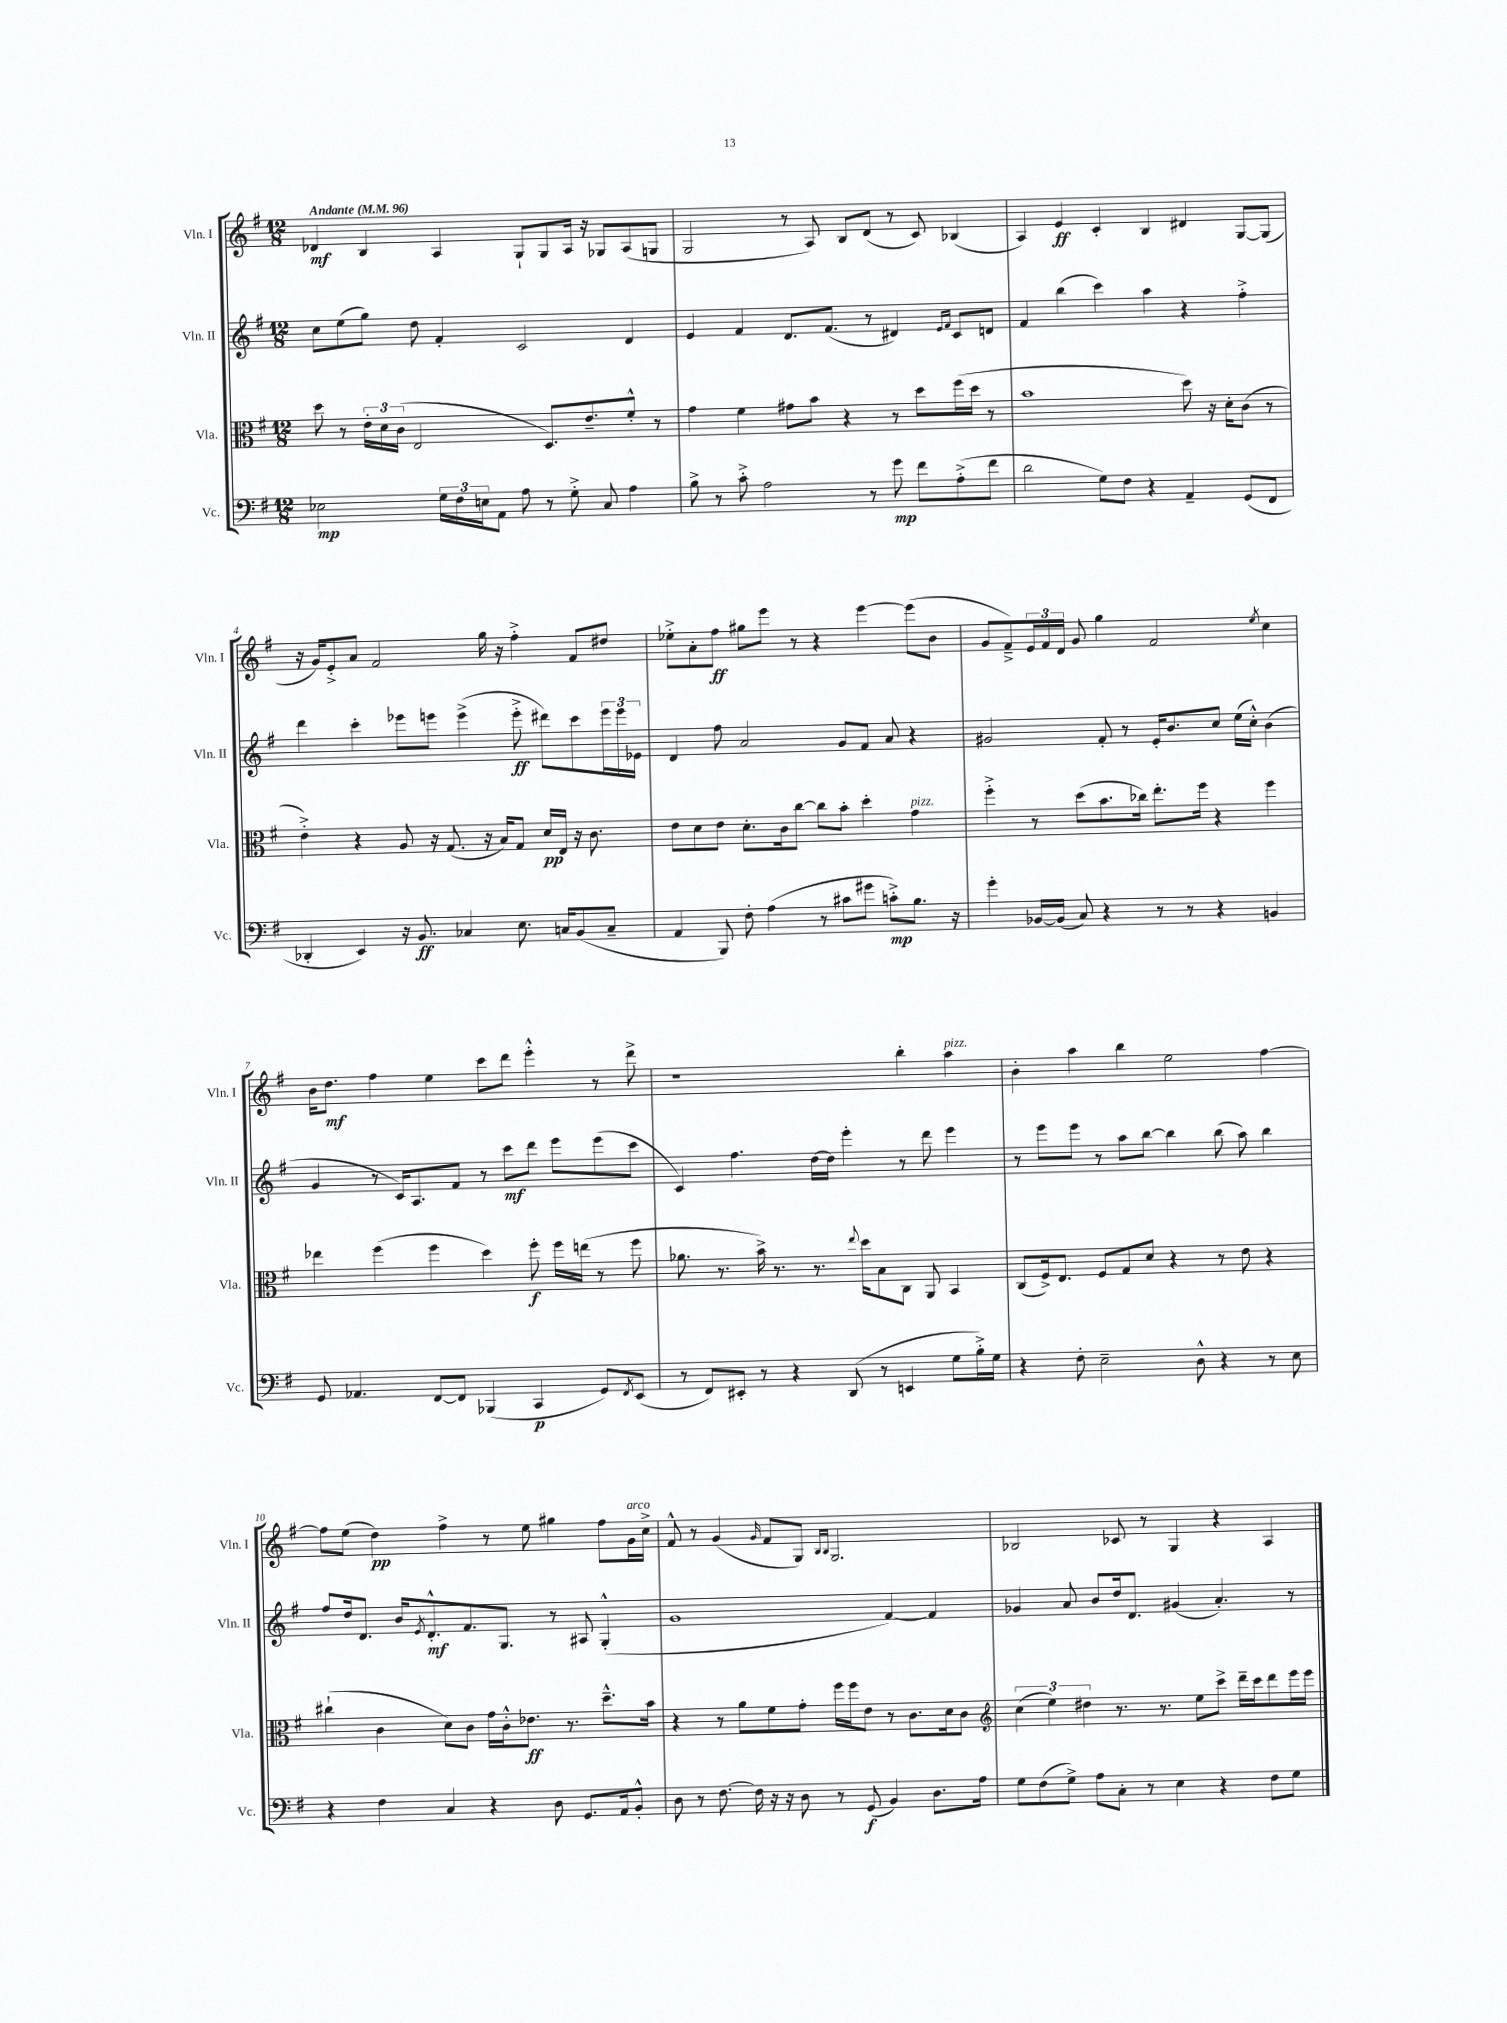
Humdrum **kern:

**kern	**kern	**kern	**kern
*staff4	*staff3	*staff2	*staff1
*clefF4	*clefC3	*clefG2	*clefG2
*k[f#]	*k[f#]	*k[f#]	*k[f#]
*M12/8	*M12/8	*M12/8	*M12/8
*MM96	*MM96	*MM96	*MM96
2E-	8dd	8cc	4d-
.	8r	(8ee	.
.	24e'	8gg)	4B
.	24d	.	.
.	(24c	.	.
.	2E	8dd	.
24G	.	4f#'	4A
24F#	.	.	.
24E	.	.	.
8AA	.	.	.
8A	.	2c	8G`
8r	8.D)	.	8G
8G'^	.	.	16A
.	8.e~	.	16r
8C	.	.	8G-
4A	8f#'^^	4d	(8A
.	8r	.	8G
=	=	=	=
8B^	4g	4e	2G
8r	.	.	.
8c'^	4f#	4f#	.
2A	.	.	.
.	8g#	8.d	8r
.	8b	.	8A)
.	.	(8.f#	.
.	4r	.	8B
8r	.	8r	(8d
8g	8r	4d#)	8r
8f#	8dd	.	8c)
.	.	16qqe	.
.	.	16qqf#	.
(8A'^	(16ff#	8c	(4B-
.	16dd	.	.
8f#	8r	8d	.
=	=	=	=
2d	1b	4f#	4A)
.	.	(4bb	4e
8G)	.	4ccc)	4c'
8F#	.	.	.
4r	.	4aa	4B
4AA~	8dd)	4r	4d#
.	16r	.	.
.	16d'	.	.
(8GG	(8c	4ff#'^	[8G
8FF#	8r	.	(8G]
=	=	=	=
4DD-'	4e'^)	4ddd	16r
.	.	.	16g)
.	.	.	8e'^
4EE)	4r	4ccc'	8a
.	.	.	2f#
16r	8A	8eee-	.
8.BB	.	.	.
.	16r	8eee	.
.	(8.G	.	.
4C-	.	(4eee^	.
.	16r	.	16gg
.	16B)	.	16r
8.E	8G	8eee'^	4ff#'^
.	16d	8ddd#)	.
16C	16E	.	.
(8BB	16r	8ccc	8f#
.	8.c	.	.
8C~	.	24eee	8dd#
.	.	24eee	.
.	.	24e-	.
=	=	=	=
4AA	8e	4d	8ee-'^
.	8d	.	8a'
8BBB)	8e	8ff#	8ff#
8F#'	8.d'	2a	8gg#
(4A	.	.	8eee
.	16c	.	.
.	[8cc	.	8r
8r	8cc]	.	4r
8c#	8b'	8g	.
8g#	4dd'	8f#	[4eee
8c'^)	.	8a	.
8.B	4g	4r	(8eee]
.	.	.	8b
16r	.	.	.
=	=	=	=
4g'	4ff#'^	2g#	8g
.	.	.	8f#~^)
[16BB-	8r	.	24e
.	.	.	24f#
(16BB-]	.	.	.
.	.	.	24d
8C)	(8dd	.	8g
4r	8.b	8f#'	4gg
.	.	8r	.
.	16cc-)	.	.
8r	8.ee'	16e'	2f#
.	.	8.b	.
8r	.	.	.
.	16ff#	.	.
4r	4r	8cc	.
.	.	(16ee	.
.	.	16cc'^^)	.
.	.	.	8qee
4BB	4ff#	(4b	4cc
=	=	=	=
8GG	4ee-	4g	16b
.	.	.	8.dd
4.AA-	.	.	.
.	(4ff#	8r	4ff#
.	.	16c)	.
.	.	8.A	.
[8FF#	4ff#	.	4ee
8FF#]	.	8f#	.
(4BBB-	4dd)	8r	8ccc
.	.	8ccc	8ddd
4CC	8ff#'	8ddd	4eee'^^
.	16ff#	8eee	.
.	(16ee	.	.
8GG)	8r	(8eee	8r
8qFF#	.	.	.
(8EE	8ff#	8ccc	8ddd^
=	=	=	=
8r	8.a-	4c)	1r
8FF#)	.	.	.
.	8.r	.	.
8EE#'	.	4.ff#	.
8r	16b^)	.	.
.	8.r	.	.
4r	.	.	.
.	8.r	[16dd	.
.	.	16dd]	.
(8DD	.	4eee'	.
.	8qqee	.	.
.	16dd	.	.
8r	8B	.	.
4EE	8C	8r	4bb'
.	8AA	8ddd	.
8G	4BB	4eee	4aa
16B'^)	.	.	.
16G	.	.	.
=	=	=	=
4r	(8C	8r	4b'
.	16F#^)	8eee	.
.	8.E	.	.
8F#'	.	8eee	4aa
2E~	8F#	8r	.
.	8G	8aa	4bb
.	8d	[8bb	.
.	4r	4bb]	2ee
8D^^	.	.	.
4r	8r	(8bb	.
.	8e	8aa)	.
8r	4r	4bb	[4ff#
8E	.	.	.
=	=	=	=
4r	(4cc#`	8ff#	8ff#]
.	.	16dd	(8ee
.	.	8.d	.
4F#	4c	.	4dd)
.	.	16b	.
.	.	8qe	.
.	.	8.d'^^	.
4C	8d)	.	4ff#^
.	8c	8.f#	.
4r	16g	.	8r
.	16c'^^	8.G	.
.	8.e-	.	8ee
8D	.	8r	4gg#
.	8.r	.	.
8.GG	.	8A#	.
.	8.dd~^^	(4G'^^	8ff#
16AA	.	.	.
8BB'^^	.	.	16g
.	16b	.	16cc^
=	=	=	=
8D	4r	1g	8f#^^
8r	.	.	8r
[8.F#	8r	.	(4g
.	8a	.	.
16F#]	.	.	.
.	.	.	16qqg
16r	8f#	.	8f#
16r	.	.	.
8D	8g'	.	8G)
.	.	.	16qqB
.	.	.	16qqB
8r	16ff#	.	2.G
.	16ff#	.	.
(8GG	8e	.	.
4BB)	8r	[4f#)	.
.	8.c	.	.
8.D	.	4f#]	.
.	16d	.	.
.	8c	.	.
16A	.	.	.
=	=	=	=
*	*clefG2	*	*
8G	(6cc	4g-	2B-
(8F#	.	.	.
.	6ee)	.	.
8G^)	.	8a	.
.	6dd#	.	.
8A	.	8b	.
8C'	8.r	16dd	8c-
.	.	8.d	.
8r	.	.	8r
.	8.r	.	.
4E	.	(4g#	4G
.	8ee	.	.
4r	8ccc^	4.a')	4r
.	16ddd~	.	.
.	16ccc	.	.
8F#	8ddd	.	4A
8G	16eee	8r	.
.	16eee	.	.
==	==	==	==
*-	*-	*-	*-
